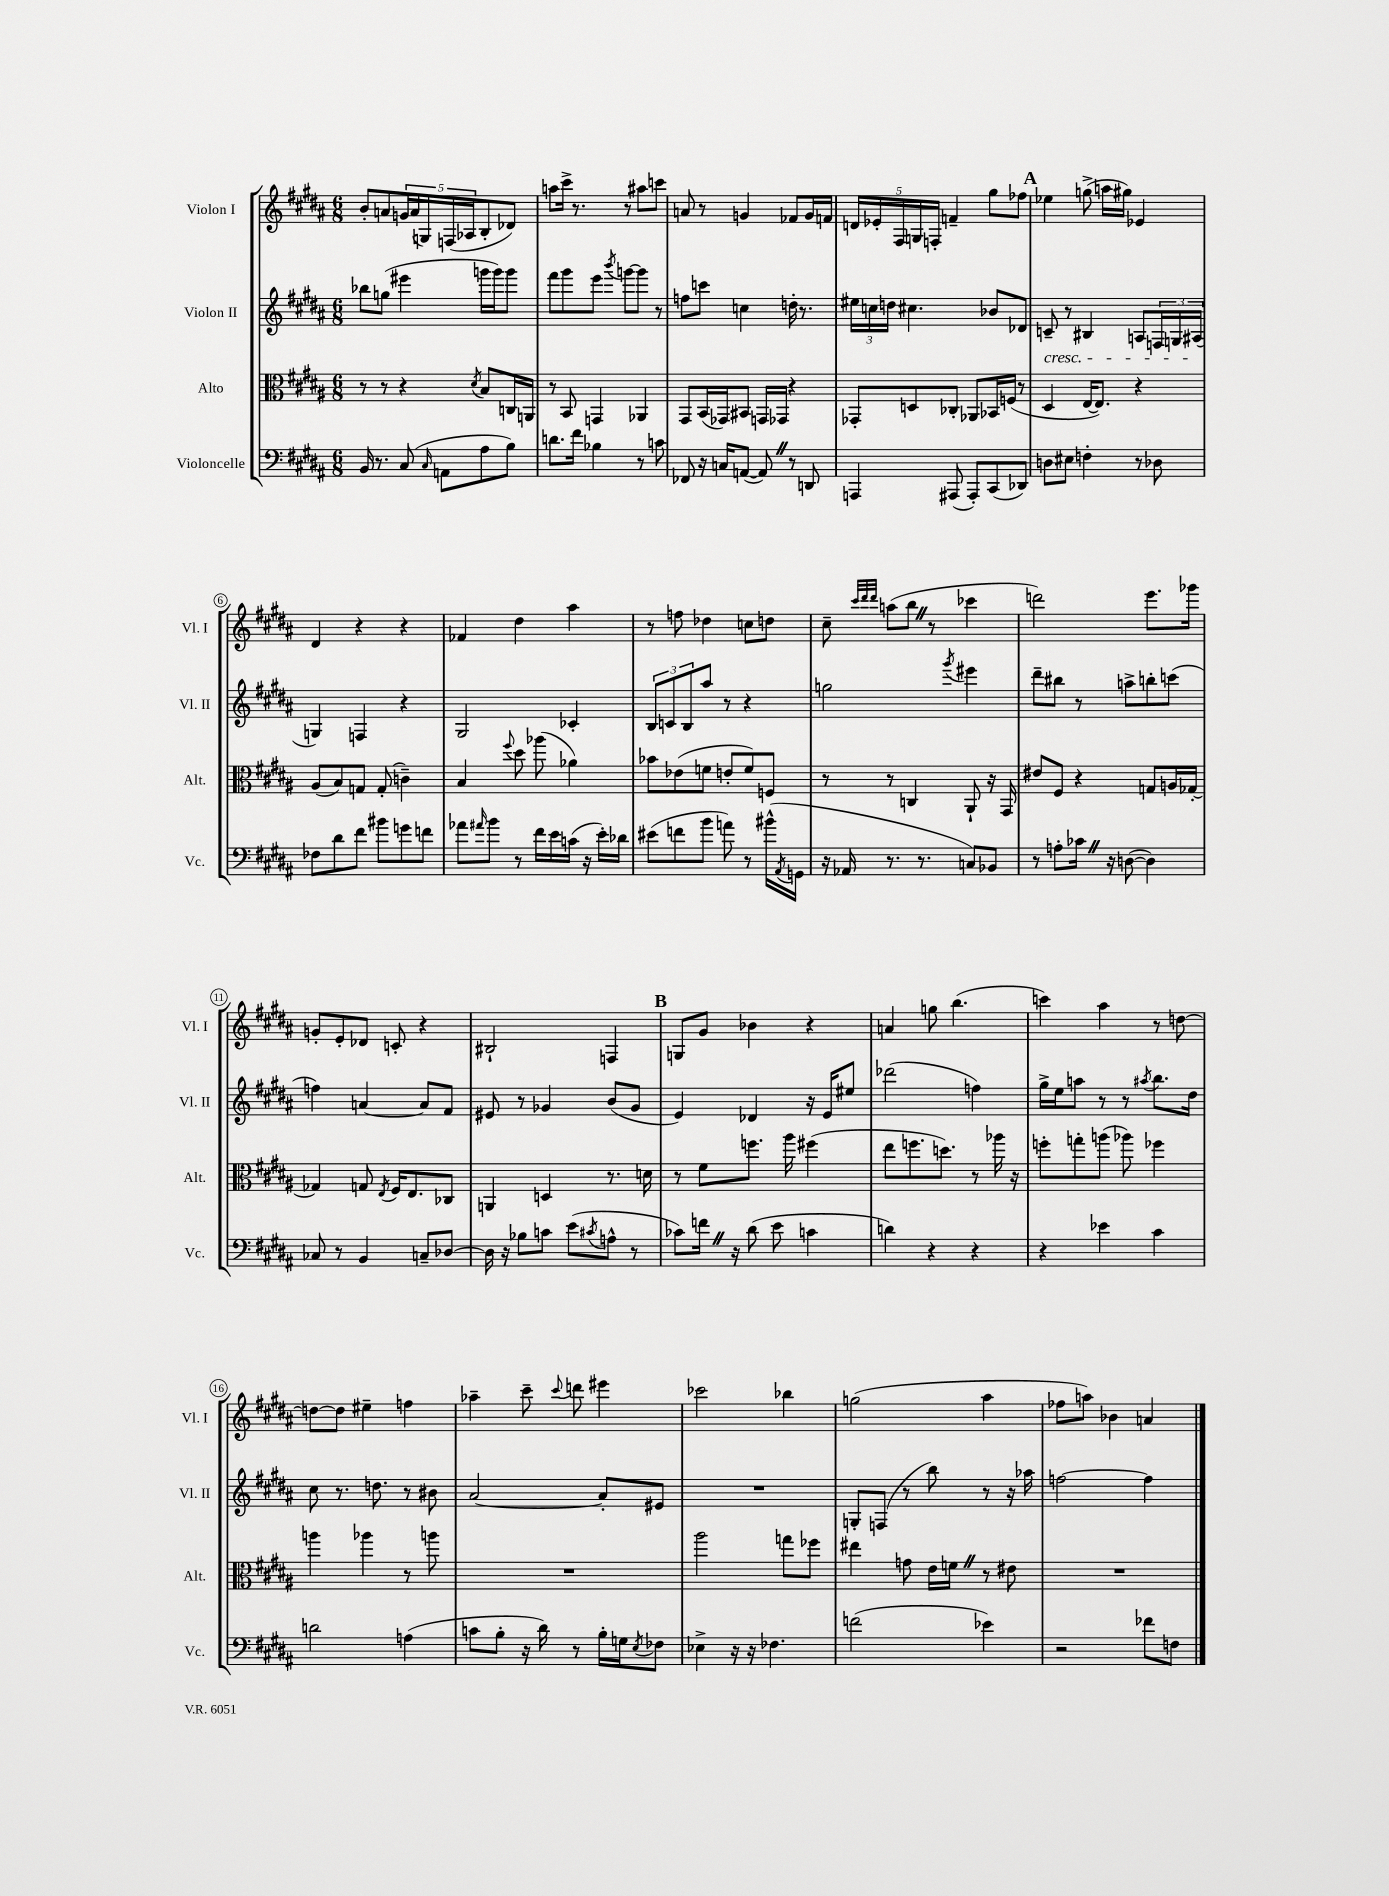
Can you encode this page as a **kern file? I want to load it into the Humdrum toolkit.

**kern	**kern	**kern	**kern
*staff4	*staff3	*staff2	*staff1
*clefF4	*clefC3	*clefG2	*clefG2
*k[f#c#g#d#a#]	*k[f#c#g#d#a#]	*k[f#c#g#d#a#]	*k[f#c#g#d#a#]
*M6/8	*M6/8	*M6/8	*M6/8
16BB	8r	8bb-	8b'
8.r	.	.	.
.	8r	(8gg	8a
(8C#	4r	4eee#	20g
.	.	.	(20a
.	.	.	20G)
16qqC#	.	.	.
8AA	.	.	.
.	.	.	(20F
.	.	.	20A-
.	8qd#	.	.
8A#	8B	16ggg	8B'
.	.	16ggg)	.
8B)	16C	8ggg	8d-)
.	16AA	.	.
=	=	=	=
8.d	8r	8fff#	8aa
.	8BB	8ggg#	16ccc#^
16f#	.	.	8.r
4B-	4GG	8eee	.
.	.	8qbbb	.
.	.	[8ggg	8r
8r	4AA-	8ggg]	8aa#
8c	.	8r	8ccc
=	=	=	=
8FF-	8GG#	8ff	8a
16r	(16BB	8ccc	8r
16C	16GG-)	.	.
([8AA	8BB#	4cc	4g
8AA])	16GG	.	.
.	16GG-	.	.
8r	4r	16dd'	8f-
.	.	8.r	.
8DD	.	.	16g
.	.	.	16f
=	=	=	=
4AAA	8GG-'	24ee#	20d
.	.	24cc	.
.	.	.	20e-'
.	.	24dd	.
.	.	.	20F#
.	8D	4.cc#	.
.	.	.	20G
.	.	.	20F'
(8AAA#	8C-'	.	4f~
8AAA#')	8AA-	.	.
(8CC#	16BB-	8b-	8gg#
.	(16F	.	.
8DD-)	8r	8d-	8ff-
=	=	=	=
8D	4D#	8c~	4ee-
8E#	.	8r	.
4F'	[16E	4B#	(8gg^
.	8.E])	.	.
.	.	.	16aa
.	.	.	16gg#)
8r	4r	8A	4e-
8D-	.	24F	.
.	.	24G	.
.	.	(24A#	.
=	=	=	=
8F-	(8A#	4G)	4d#
8d#	8B)	.	.
8f#	8G	4F	4r
8b#	(8G'	.	.
8g	4c~)	4r	4r
8f	.	.	.
=	=	=	=
8a-	4B	2G#	4f-
16qqa#	.	.	.
8b	.	.	.
.	8qqff#	.	.
8r	8dd#	.	4dd#
16f#	(8aa-	.	.
16e	.	.	.
(16c	4a-)	4c-'	4aa#
16r	.	.	.
16e')	.	.	.
16d-	.	.	.
=	=	=	=
(8e#	8b-	12B	8r
.	.	12c	.
8f	(8e-	.	8ff
.	.	12B	.
8b	8f	8aa#	4dd-
8a)	8e'	8r	.
8r	8f)	4r	8cc
(16b#^^	8F	.	8dd
8qAA#	.	.	.
16GG	.	.	.
=	=	=	=
16r	8r	2gg	8cc#~
16AA-	.	.	.
.	.	.	32qqccc#
.	.	.	32qqddd#
.	.	.	32qqddd#
8.r	8r	.	(8aa
.	4C	.	8bb
8.r	.	.	.
.	.	.	8r
.	.	8qggg#	.
8C)	8AA#`	4eee#	4ccc-
8BB-	16r	.	.
.	16GG#	.	.
=	=	=	=
8r	8e#	8ddd#~	2ddd)
8A'	8F#	8bb#	.
16c-	4r	8r	.
16r	.	.	.
([8D	.	8aa^	.
4D])	8G	8bb'	8.eee
.	16A	(8ccc	.
.	[16G-'	.	16ggg-
=	=	=	=
8C-	4G-]	4ff)	8g'
8r	.	.	8e'
4BB	8G	[4a	8d-
.	8qE	.	.
.	16F#	.	8c'
.	8.E	.	.
8C~	.	8a]	4r
[8D-	8C-	8f#	.
=	=	=	=
16D-]	4AA	8e#	2B#`
16r	.	.	.
8B-	.	8r	.
8c	4D	4g-	.
(8e	.	.	.
8qc#	.	.	.
8A^^	8.r	(8b	4F
8r	.	8g-	.
.	16d	.	.
=	=	=	=
8c-)	8r	4e)	8G
16f	8f#	.	8g#
16r	.	.	.
(8d#	8.ff	4d-	4b-
8e	.	.	.
.	16aa#	.	.
4c	(4ff#	16r	4r
.	.	16e	.
.	.	8ee#	.
=	=	=	=
4d)	8ee	(2ddd-	4a
.	8.ff	.	.
4r	.	.	8gg
.	8.dd)	.	.
.	.	.	(4.bb
4r	8r	4ff)	.
.	16aa-	.	.
.	16r	.	.
=	=	=	=
4r	8ff'	16gg#^	4ccc)
.	.	16ee	.
.	8gg'	8aa	.
4e-	(8aa	8r	4aa#
.	8aa-)	8r	.
.	.	8qaa#	.
4c#	4ff-	8.bb	8r
.	.	.	[8dd
.	.	16dd#	.
=	=	=	=
2d	4aa	8cc#	8dd_
.	.	8.r	8dd]
.	4aa-	.	4ee#~
.	.	8.dd	.
(4A	8r	8r	4ff
.	8aa	8b#	.
=	=	=	=
8c	2.r	[2a#	4aa-~
8B'	.	.	.
16r	.	.	8ccc#~
16d#)	.	.	.
.	.	.	8qqccc#
8r	.	.	8ddd
16B'	.	8a#']	4eee#
16G	.	.	.
8qE	.	.	.
8F-	.	8e#	.
=	=	=	=
4E-^	2aa#	2.r	2ccc-
16r	.	.	.
16r	.	.	.
4.F-	.	.	.
.	8gg	.	4bb-
.	8ff-	.	.
=	=	=	=
(2f	4ee#	8G'	(2gg
.	.	(8F	.
.	8g	8r	.
.	16e	8bb)	.
.	16f	.	.
4e-)	8r	8r	4aa#
.	8e#	16r	.
.	.	16aa-	.
=	=	=	=
2r	2.r	[2ff	8ff-
.	.	.	8aa)
.	.	.	4b-
8f-	.	4ff]	4a
8F	.	.	.
==	==	==	==
*-	*-	*-	*-
